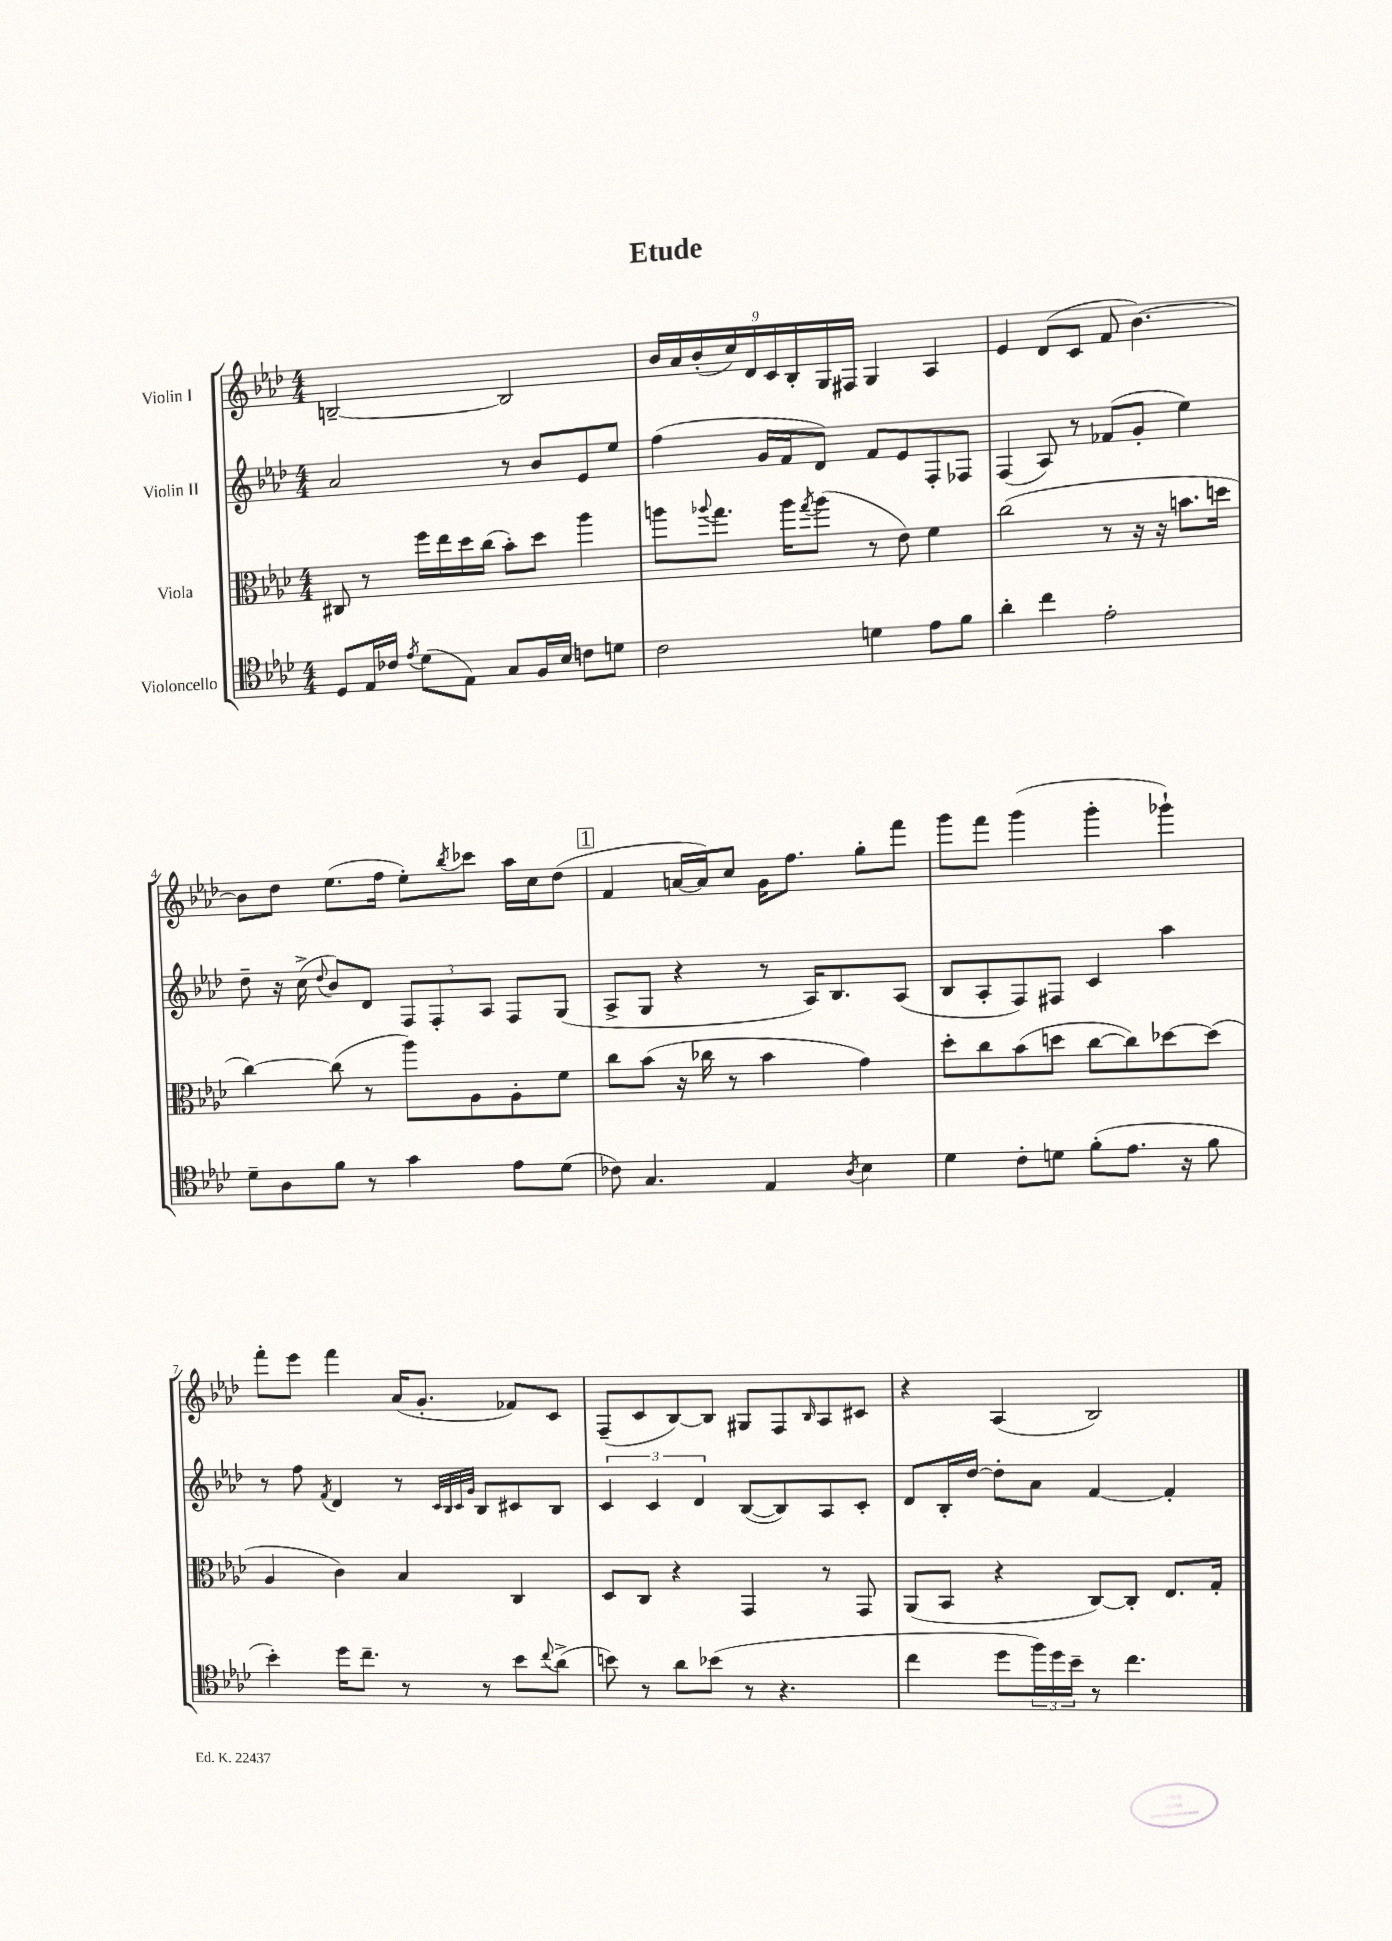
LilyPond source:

\header { title = "Etude" }
<<
\new StaffGroup <<
\new Staff = "s0" \with { instrumentName = "Violin I" } {
    \clef treble \key aes \major \numericTimeSignature \time 4/4
    b2~-- b2 |
    \tuplet 9/8 { bes'16 aes'16 bes'16-.( c''16) des'16 c'16 bes16-. g16 fis16 } g4 aes4 |
    ees'4 des'8( c'8 f'8 bes'4.~) |
    bes'8 des''8 ees''8.( f''16 ees''8-.) \acciaccatura { bes''8 } ces'''8 aes''16 c''16 des''8( |
    \mark \markup { \box "1" } f'4 a'16~ a'16) c''8 g'16 f''8. g''8-. f'''8 |
    g'''8 f'''8 g'''4( g'''4-. ges'''4-!) |
    f'''8-. ees'''8 f'''4 aes'16( g'8.-. fes'8) c'8 |
    f8--( c'8 bes8~) bes8 gis8 f8 \grace { bes16 } aes8 cis'8 |
    r4 aes4( bes2) \bar "|." |
}
\new Staff = "s1" \with { instrumentName = "Violin II" } {
    \clef treble \key aes \major \numericTimeSignature \time 4/4
    aes'2 r8 bes'8 ees'8 ees''8 |
    f''4( g'16 f'16 des'8) f'8 ees'8 f8-. fes8 |
    f4( aes8) r8 fes'8( g'8-. ees''4) |
    des''8-- r16 c''16->( \appoggiatura { des''8 } bes'8) des'8 \tuplet 3/2 { f8 f8-. aes8 } f8 g8( |
    \mark \markup { \box "1" } aes8-> g8 r4 r8 aes16) bes8. aes8( |
    bes8 aes8-. f8) fis8 c'4 aes''4 |
    r8 f''8 \acciaccatura { f'8 } des'4 r8 \grace { c'32 bes32 c'32 g'32 } bes8 cis'8 bes8 |
    \tuplet 3/2 { c'4 c'4 des'4 } bes8~( bes8) aes8 c'8-. |
    des'8 bes16-. des''16~ des''8-. aes'8 f'4~ f'4-. \bar "|." |
}
\new Staff = "s2" \with { instrumentName = "Viola" } {
    \clef alto \key aes \major \numericTimeSignature \time 4/4
    cis8 r8 f''16 ees''16 des''16 c''16( bes'8-.) des''8 aes''4 |
    a''8 \appoggiatura { aes''8 } g''8. aes''16 \acciaccatura { g''8 } aes''8( r8 ees'8) f'4 |
    c''2( r8 r16 r16 b'8. d''16 |
    c''4~) c''8( r8 aes''8) aes8 aes8-. f'8 |
    \mark \markup { \box "1" } c''8 bes'8( r16 ces''16 r8 bes'4 g'4) |
    des''8-. c''8 bes'8( d''8 c''8~ c''8) des''8~ des''8( |
    aes4 c'4) bes4 c4 |
    des8 c8 r4 g,4 r8 g,8 |
    aes,8( bes,8 r4 c8~) c8-. ees8. g16-. \bar "|." |
}
\new Staff = "s3" \with { instrumentName = "Violoncello" } {
    \clef tenor \key aes \major \numericTimeSignature \time 4/4
    des8 ees16 ces'16 \acciaccatura { ees'8 } des'8( ees8) g8 f16 bes16 c'8 d'8 |
    c'2 d'4 ees'8 f'8 |
    aes'4-. c''4 ees'2-. |
    des'8-- aes8 f'8 r8 g'4 ees'8 des'8( |
    \mark \markup { \box "1" } ces'8) g4. ees4 \acciaccatura { aes8 } bes4 |
    des'4 c'8-. d'8 f'8-.( ees'8. r16 f'8 |
    bes'4-.) des''16 c''8.-- r8 r8 bes'8 \appoggiatura { c''8 } aes'8->( |
    b'8) r8 aes'8 bes'8( r8 r4. |
    c''4 des''8 \tuplet 3/2 { f''16) des''16 bes'16-- } r8 c''4. \bar "|." |
}
>>
>>
